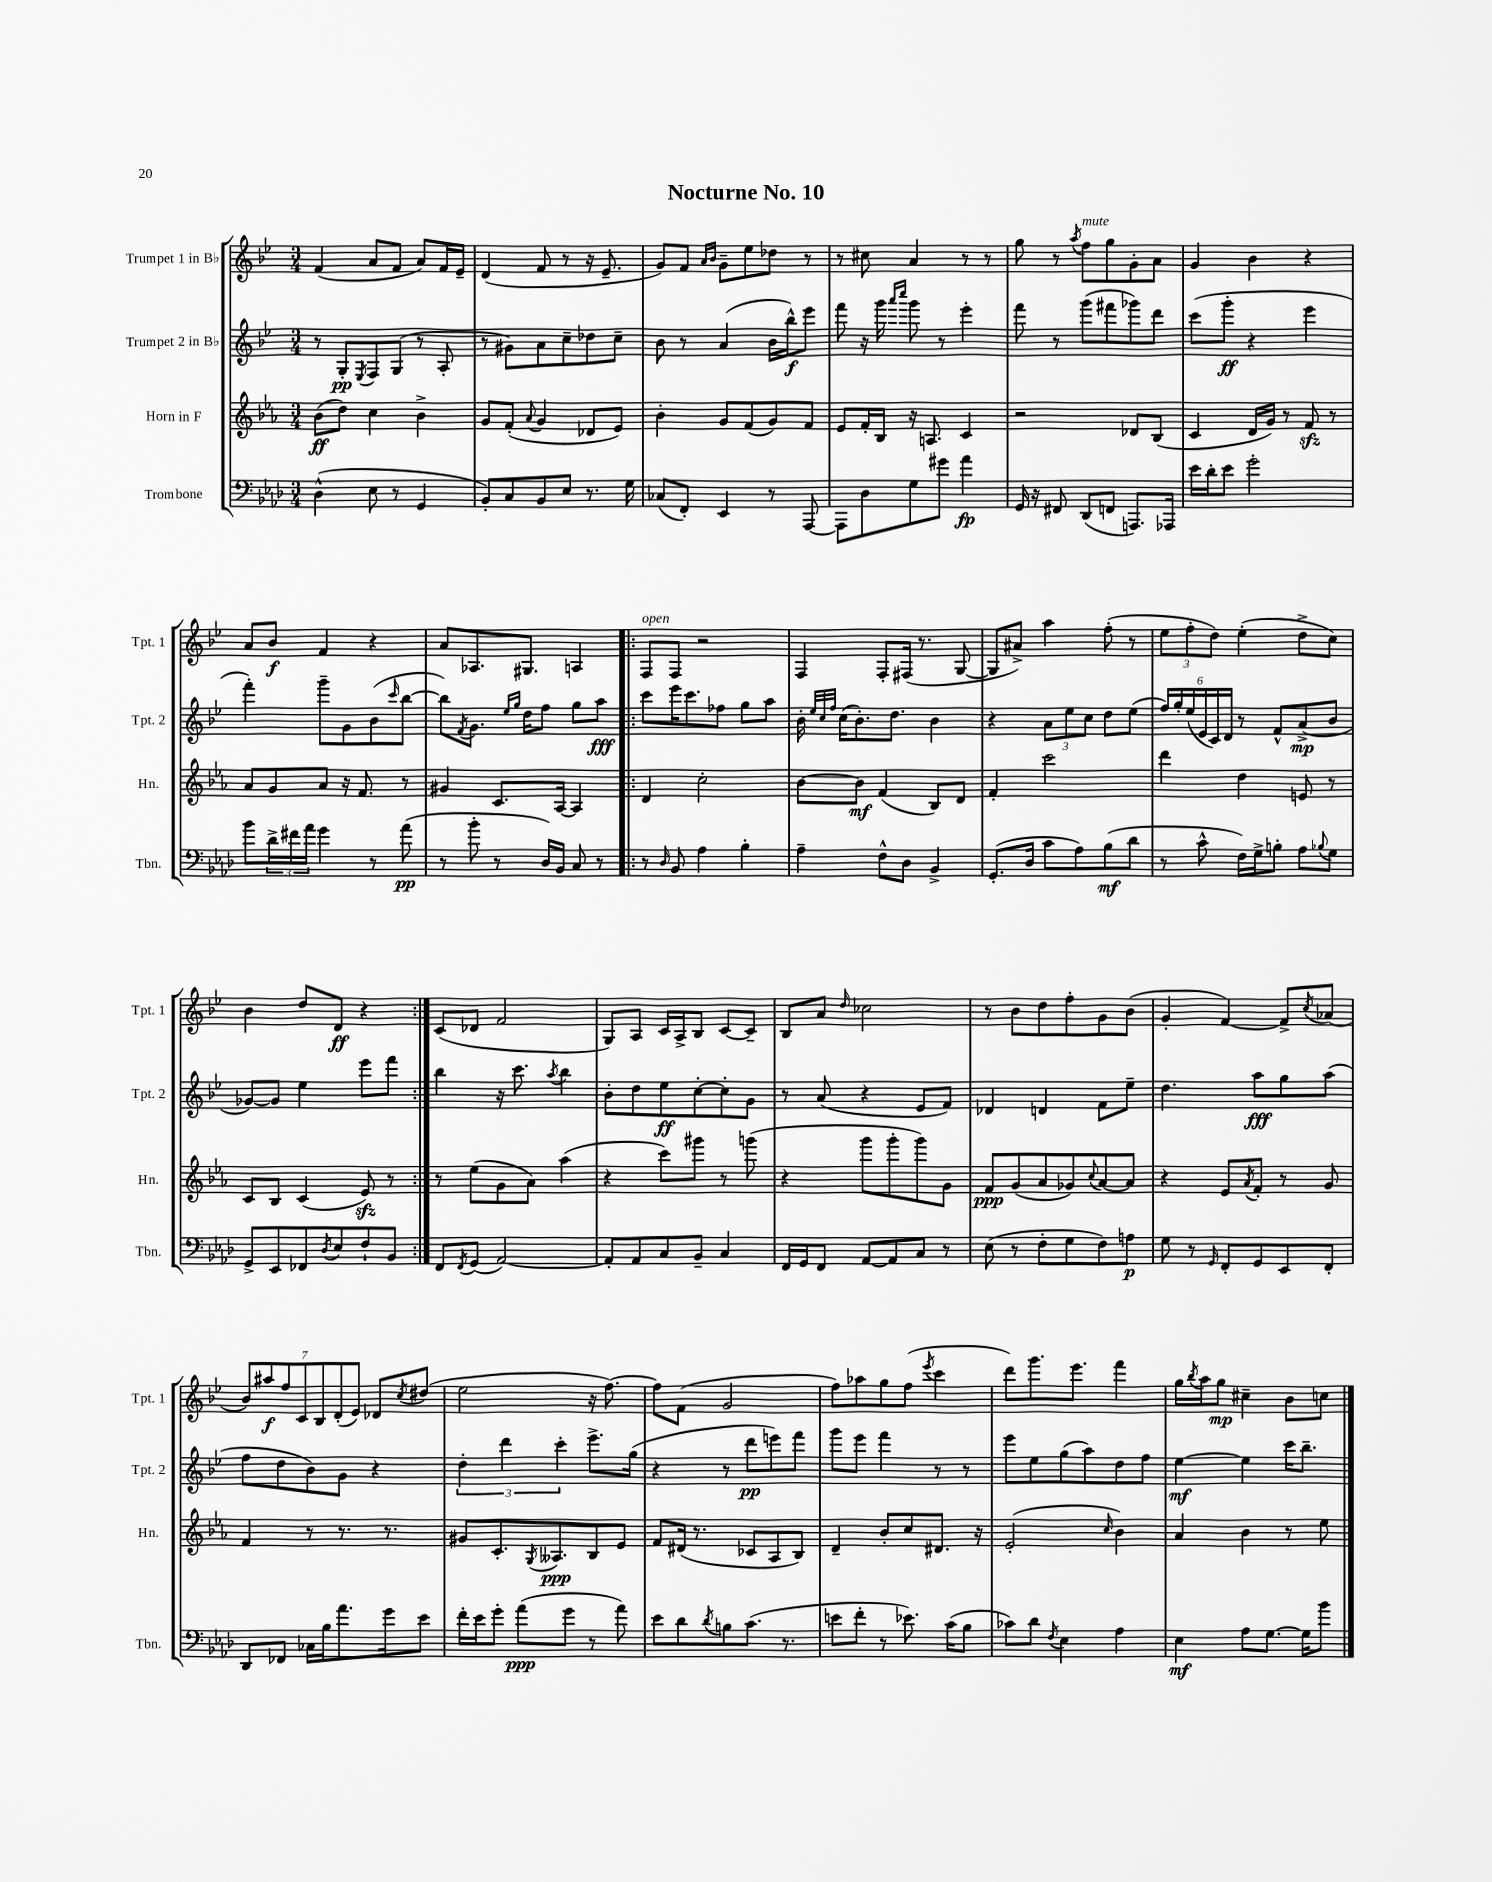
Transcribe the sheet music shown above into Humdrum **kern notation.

**kern	**dynam	**kern	**dynam	**kern	**dynam	**kern	**dynam
*part4	*part4	*part3	*part3	*part2	*part2	*part1	*part1
*staff4	*staff4	*staff3	*staff3	*staff2	*staff2	*staff1	*staff1
*I"Trombone	*	*I"Horn in F	*	*I"Trumpet 2 in B♭	*	*I"Trumpet 1 in B♭	*
*I'Tbn.	*	*I'Hn.	*	*I'Tpt. 2	*	*I'Tpt. 1	*
*clefF4	*	*clefG2	*	*clefG2	*	*clefG2	*
*k[b-e-a-d-]	*	*k[b-e-a-]	*	*k[b-e-]	*	*k[b-e-]	*
*M3/4	*	*M3/4	*	*M3/4	*	*M3/4	*
=1	=1	=1	=1	=1	=1	=1	=1
(4D-^^\	.	(8b-\L	ff	8r	.	(4f/	.
.	.	8dd\J)	.	8G'/L	pp	.	.
.	.	.	.	8qE-/	.	.	.
8E-\	.	4cc\	.	8F/	.	8a/L	.
8r	.	.	.	(8G/J	.	8f/J	.
4GG/	.	4b-^\	.	8r	.	8a/L)	.
.	.	.	.	8A'/	.	16f/L	.
.	.	.	.	.	.	16e-~/JJ	.
=2	=2	=2	=2	=2	=2	=2	=2
8BB-'/L)	.	8g/L	.	8r	.	(4d/	.
8C/	.	(8f'/J	.	8g#X\L)	.	.	.
.	.	8qqa-/	.	.	.	.	.
8BB-/	.	4g/	.	8a\	.	8f/	.
8E-/J	.	.	.	8cc~\	.	8r	.
8.r	.	8d-X/L	.	8dd-X\	.	16r	.
.	.	.	.	.	.	8.e-~/	.
.	.	8e-/J)	.	8cc~\J	.	.	.
16G\	.	.	.	.	.	.	.
=3	=3	=3	=3	=3	=3	=3	=3
(8C-X/L	.	4b-'\	.	8b-\	.	8g/L)	.
8FF'/J)	.	.	.	8r	.	8f/J	.
.	.	.	.	.	.	16qqa/LL	.
.	.	.	.	.	.	16qqb-/JJ	.
4EE-/	.	8g/L	.	(4a/	.	8g~\L	.
.	.	(8f/	.	.	.	8ee-\	.
8r	.	8g/)	.	16b-\LL	.	8dd-X\J	.
.	.	.	.	16bb-^^\J)	f	.	.
[8AAA-/	.	8f/J	.	8eee-\J	.	8r	.
=4	=4	=4	=4	=4	=4	=4	=4
8AAA-\L]	.	8e-/L	.	8fff\	.	8r	.
8D-\	.	16f'/L	.	16r	.	8cc#X\	.
.	.	16B-/JJ	.	16ggg\	.	.	.
.	.	.	.	16qqaaa/LL	.	.	.
.	.	.	.	16qqcccc/JJ	.	.	.
8G\	.	16r	.	8ggg\	.	4a/	.
.	.	8.An/	.	.	.	.	.
8g#X\J	.	.	.	8r	.	.	.
4a-\	fp	4c/	.	4eee-'\	.	8r	.
.	.	.	.	.	.	8r	.
=5	=5	=5	=5	=5	=5	=5	=5
16GG/	.	2r	.	8fff\	.	8gg\	.
16r	.	.	.	.	.	.	.
8FF#X/	.	.	.	8r	.	8r	.
.	.	.	.	.	.	8qaa/	.
!	!	!	!	!	!	!LO:TX:a:i:t=mute	!
(8DD-/L	.	.	.	(8ggg\L	.	8ff\L	.
8FFn/J	.	.	.	8fff#X\	.	8gg\	.
8.AAAn/L)	.	8d-X/L	.	8ggg-X\)	.	8g'\	.
.	.	(8B-/J	.	8ddd\J	.	8a\J	.
16AAA-X/Jk	.	.	.	.	.	.	.
=6	=6	=6	=6	=6	=6	=6	=6
16e-\LL	.	4c/	.	(8ccc\L	.	4g/	.
16d-'\J	.	.	.	.	.	.	.
8e-\J	.	.	.	8ggg'\J	ff	.	.
2g'\	.	16d/LL	.	4r	.	4b-\	.
.	.	16g/JJ)	.	.	.	.	.
.	.	8r	.	.	.	.	.
.	.	8fzz/	.	4eee-\	.	4r	.
.	.	8r	.	.	.	.	.
!!LO:LB:g=z
=7	=7	=7	=7	=7	=7	=7	=7
8b-\L	.	8a-/L	.	4fff'\)	.	8a/L	.
24d-^\L	.	8g/	.	.	.	8b-/J	f
24f#X\	.	.	.	.	.	.	.
24a-\JJ	.	.	.	.	.	.	.
4g\	.	8a-/J	.	8ggg~\L	.	4f/	.
.	.	16r	.	8g\	.	.	.
.	.	8.f/	.	.	.	.	.
8r	.	.	.	(8b-\	.	4r	.
.	.	.	.	16qqccc/	.	.	.
(8a-\	pp	8r	.	[8bb-\J	.	.	.
=8	=8	=8	=8	=8	=8	=8	=8
8r	.	4g#X/	.	8bb-\L])	.	8a/L	.
.	.	.	.	8qf/	.	.	.
8b-'\	.	.	.	8.g\J	.	8.A-X/	.
8r	.	8.c/L	.	.	.	.	.
.	.	.	.	16qqee-/LL	.	.	.
.	.	.	.	16qqgg/JJ	.	.	.
.	.	.	.	16dd\KL	.	8.G#X/J	.
16D-/LL)	.	.	.	8ff\J	.	.	.
16BB-/JJ	.	[16A-/Jk	.	.	.	.	.
8C/	.	4A-/]	.	8gg\L	.	4An/	.
8r	.	.	.	8aa\J	fff	.	.
=9!|:	=9!|:	=9!|:	=9!|:	=9!|:	=9!|:	=9!|:	=9!|:
!	!	!	!	!	!	!LO:TX:a:i:t=open	!
8r	.	4d/	.	8ccc\L	.	8F/L	.
16qqD-/	.	.	.	.	.	.	.
8BB-/	.	.	.	16eee-\K	.	8F/J	.
.	.	.	.	8.ccc\	.	.	.
4A-\	.	2cc'\	.	.	.	2r	.
.	.	.	.	8ff-X\J	.	.	.
4B-'\	.	.	.	8gg\L	.	.	.
.	.	.	.	8aa\J	.	.	.
=10	=10	=10	=10	=10	=10	=10	=10
4A-~\	.	[8b-\L	.	16b-'\	.	4F/	.
.	.	.	.	32qqee-/LLL	.	.	.
.	.	.	.	32qqcc/	.	.	.
.	.	.	.	32qqff/JJJ	.	.	.
.	.	.	.	(16cc\KL	.	.	.
.	.	8b-\J]	mf	8.b-'\)	.	.	.
8F^^\L	.	(4f/	.	.	.	8F'/L	.
.	.	.	.	8.dd\J	.	.	.
8D-\J	.	.	.	.	.	(16F#X/Jk	.
.	.	.	.	.	.	8.r	.
4BB-^/	.	8B-/L)	.	4b-\	.	.	.
.	.	8d/J	.	.	.	[8G/	.
=11	=11	=11	=11	=11	=11	=11	=11
(8.GG'/L	.	4f'/	.	4r	.	8G/L]	.
.	.	.	.	.	.	8a#X^/J)	.
16D-/Jk	.	.	.	.	.	.	.
8c\L	.	2ccc\	.	12a\L	.	4aa\	.
.	.	.	.	12ee-\	.	.	.
8A-\)	.	.	.	.	.	.	.
.	.	.	.	12cc\J	.	.	.
(8B-\	mf	.	.	8dd\L	.	(8ff'\	.
8d-\J	.	.	.	(8ee-\J	.	8r	.
=12	=12	=12	=12	=12	=12	=12	=12
8r	.	4ddd\	.	24ff/LL)	.	12ee-\L	.
.	.	.	.	24gg'/	.	.	.
.	.	.	.	(24ee-/	.	12ff'\	.
8c^^\	.	.	.	24e-/	.	.	.
.	.	.	.	24c/)	.	12dd\J)	.
.	.	.	.	24d/JJ	.	.	.
16F\LL)	.	4dd\	.	8r	.	(4ee-'\	.
16G^\J	.	.	.	.	.	.	.
8Bn'\J	.	.	.	8f^^/L	.	.	.
8A-\L	.	8en/	.	(8a^/	mp	8dd^\L	.
8qqB-X/	.	.	.	.	.	.	.
8G\J	.	8r	.	8b-/J	.	8cc\J)	.
!!LO:LB:g=z
=13	=13	=13	=13	=13	=13	=13	=13
8GG^/L	.	8c/L	.	[8g-X/L)	.	4b-\	.
8EE-/	.	8B-/J	.	8g-/J]	.	.	.
8FF-X/	.	(4c/	.	4ee-\	.	8dd/L	.
8qD-/	.	.	.	.	.	.	.
8E-/	.	.	.	.	.	8d/J	ff
8F`/	.	8e-zz/)	.	8eee-\L	.	4r	.
8BB-/J	.	8r	.	8fff\J	.	.	.
=14:|!	=14:|!	=14:|!	=14:|!	=14:|!	=14:|!	=14:|!	=14:|!
8FF/L	.	8r	.	4bb-\	.	(8c/L	.
8qFF/	.	.	.	.	.	.	.
(8GG/J	.	(8ee-\L	.	.	.	8d-X/J	.
[2AA-/)	.	8g\	.	16r	.	2f/	.
.	.	.	.	8.ccc\	.	.	.
.	.	8a-\J)	.	.	.	.	.
.	.	.	.	8qaa/	.	.	.
.	.	(4aa-\	.	4bb-\	.	.	.
=15	=15	=15	=15	=15	=15	=15	=15
8AA-'/L]	.	4r	.	8b-'\L	.	8G/L)	.
8AA-/	.	.	.	8dd\	.	8A/J	.
8C/	.	8ccc\L)	.	8ee-\	ff	16c/LL	.
.	.	.	.	.	.	16A^/J	.
8BB-~/J	.	8ggg#X\J	.	[8cc'\	.	8B-/J	.
4C/	.	8r	.	8cc'\]	.	[8c/L	.
.	.	(8gggn\	.	8g\J	.	8c~/J]	.
=16	=16	=16	=16	=16	=16	=16	=16
16FF/LL	.	4r	.	8r	.	8B-/L	.
16GG/J	.	.	.	.	.	.	.
8FF/J	.	.	.	(8a/	.	8a/J	.
.	.	.	.	.	.	16qqdd/	.
[8AA-/L	.	8ggg\L	.	4r	.	2cc-X\	.
8AA-/]	.	8ggg'\	.	.	.	.	.
8C/J	.	8ggg\)	.	8e-/L	.	.	.
8r	.	8g\J	.	8f/J)	.	.	.
=17	=17	=17	=17	=17	=17	=17	=17
(8E-\	.	8f/L	ppp	4d-X/	.	8r	.
8r	.	(8g/	.	.	.	8b-\L	.
8F'\L	.	8a-/	.	4dn/	.	8dd\	.
8G\	.	8g-X/)	.	.	.	8ff'\	.
.	.	8qqcc/	.	.	.	.	.
8F\)	.	[8a-/	.	8f\L	.	8g\	.
8An\J	p	8a-/J]	.	8ee-~\J	.	(8b-\J	.
=18	=18	=18	=18	=18	=18	=18	=18
8G\	.	4r	.	4.dd\	.	4g'/	.
8r	.	.	.	.	.	.	.
16qqGG/	.	.	.	.	.	.	.
8FF'/L	.	8e-/L	.	.	.	[4f/)	.
.	.	8qa-/	.	.	.	.	.
8GG/	.	8f'/J	.	8aa\L	fff	.	.
8EE-/	.	8r	.	8gg\	.	8f^/L]	.
.	.	.	.	.	.	8qcc/	.
8FF'/J	.	8g/	.	(8aa\J	.	(8a-X/J	.
!!LO:LB:g=z
=19	=19	=19	=19	=19	=19	=19	=19
8DD-/L	.	4f/	.	8ff\L	.	14b-/L)	.
.	.	.	.	.	.	14aa#X/	f
8FF-X/J	.	.	.	8dd\	.	.	.
.	.	.	.	.	.	14ff/	.
.	.	.	.	.	.	14c/	.
16C-X\LL	.	8r	.	8b-\)	.	.	.
.	.	.	.	.	.	14B-/	.
16B-\J	.	.	.	.	.	.	.
.	.	.	.	.	.	(14d'/	.
8.a-\	.	8.r	.	8g\J	.	.	.
.	.	.	.	.	.	14e-/J)	.
.	.	.	.	4r	.	8d-X/L	.
16g\k	.	8.r	.	.	.	.	.
.	.	.	.	.	.	8qcc/	.
8e-\J	.	.	.	.	.	(8dd#X/J	.
=20	=20	=20	=20	=20	=20	=20	=20
16f'\LL	.	8g#X/L	.	6dd'\	.	2ee-\	.
16e-\J	.	.	.	.	.	.	.
8g'\J	.	8.c'/	.	.	.	.	.
.	.	.	.	6ddd\	.	.	.
(8a-\L	ppp	.	.	.	.	.	.
.	.	8qG/	.	.	.	.	.
.	.	8.A--X/	ppp	.	.	.	.
.	.	.	.	6ccc'\	.	.	.
8g\J	.	.	.	.	.	.	.
8r	.	8B-/	.	8.eee-^\L	.	16r	.
.	.	.	.	.	.	[8.ff\)	.
8a-\)	.	8e-/J	.	.	.	.	.
.	.	.	.	(16gg\Jk	.	.	.
=21	=21	=21	=21	=21	=21	=21	=21
8e-\L	.	8f/L	.	4r	.	8ff\L]	.
8d-\	.	(16d#X/Jk	.	.	.	(8f\J	.
.	.	8.r	.	.	.	.	.
8qd-/	.	.	.	.	.	.	.
8Bn\	.	.	.	8r	.	2g/	.
(8.c\J	.	8c-X/L	.	8ddd\L	pp	.	.
.	.	8A-/	.	8eeen\)	.	.	.
8.r	.	.	.	.	.	.	.
.	.	8B-/J)	.	8fff\J	.	.	.
=22	=22	=22	=22	=22	=22	=22	=22
8en\L	.	4d~/	.	8ggg\L	.	8ff\L)	.
8f'\J	.	.	.	8eee-\J	.	8aa-X\	.
8r	.	8b-'/L	.	4fff\	.	8gg\	.
8.e-X\)	.	8cc/	.	.	.	(8ff\J	.
.	.	.	.	.	.	8qeee-/	.
.	.	8.d#X/J	.	8r	.	4ccc\	.
(16c\KL	.	.	.	.	.	.	.
8B-\J	.	.	.	8r	.	.	.
.	.	16r	.	.	.	.	.
=23	=23	=23	=23	=23	=23	=23	=23
8c-X\L)	.	(2e-'/	.	8eee-\L	.	8ddd\L)	.
8d-\J	.	.	.	8ee-\	.	8.ggg\	.
8qF/	.	.	.	.	.	.	.
4E-\	.	.	.	(8gg\	.	.	.
.	.	.	.	.	.	8.eee-\J	.
.	.	.	.	8aa\)	.	.	.
.	.	16qqcc/	.	.	.	.	.
4A-\	.	4b-\)	.	8dd\	.	4fff\	.
.	.	.	.	8ff\J	.	.	.
=24	=24	=24	=24	=24	=24	=24	=24
4E-\	mf	4a-/	.	[4ee-\	mf	16gg\LL	.
.	.	.	.	.	.	8qbb-/	.
.	.	.	.	.	.	16aa\J	.
.	.	.	.	.	.	8gg\J	mp
8A-\L	.	4b-\	.	4ee-\]	.	4cc#X~\	.
[8.G\J	.	.	.	.	.	.	.
.	.	8r	.	16ccc\KL	.	8b-\L	.
16G\KL]	.	.	.	8.bb-~\J	.	.	.
8b-\J	.	8ee-\	.	.	.	8ccn\J	.
==	==	==	==	==	==	==	==
*-	*-	*-	*-	*-	*-	*-	*-
